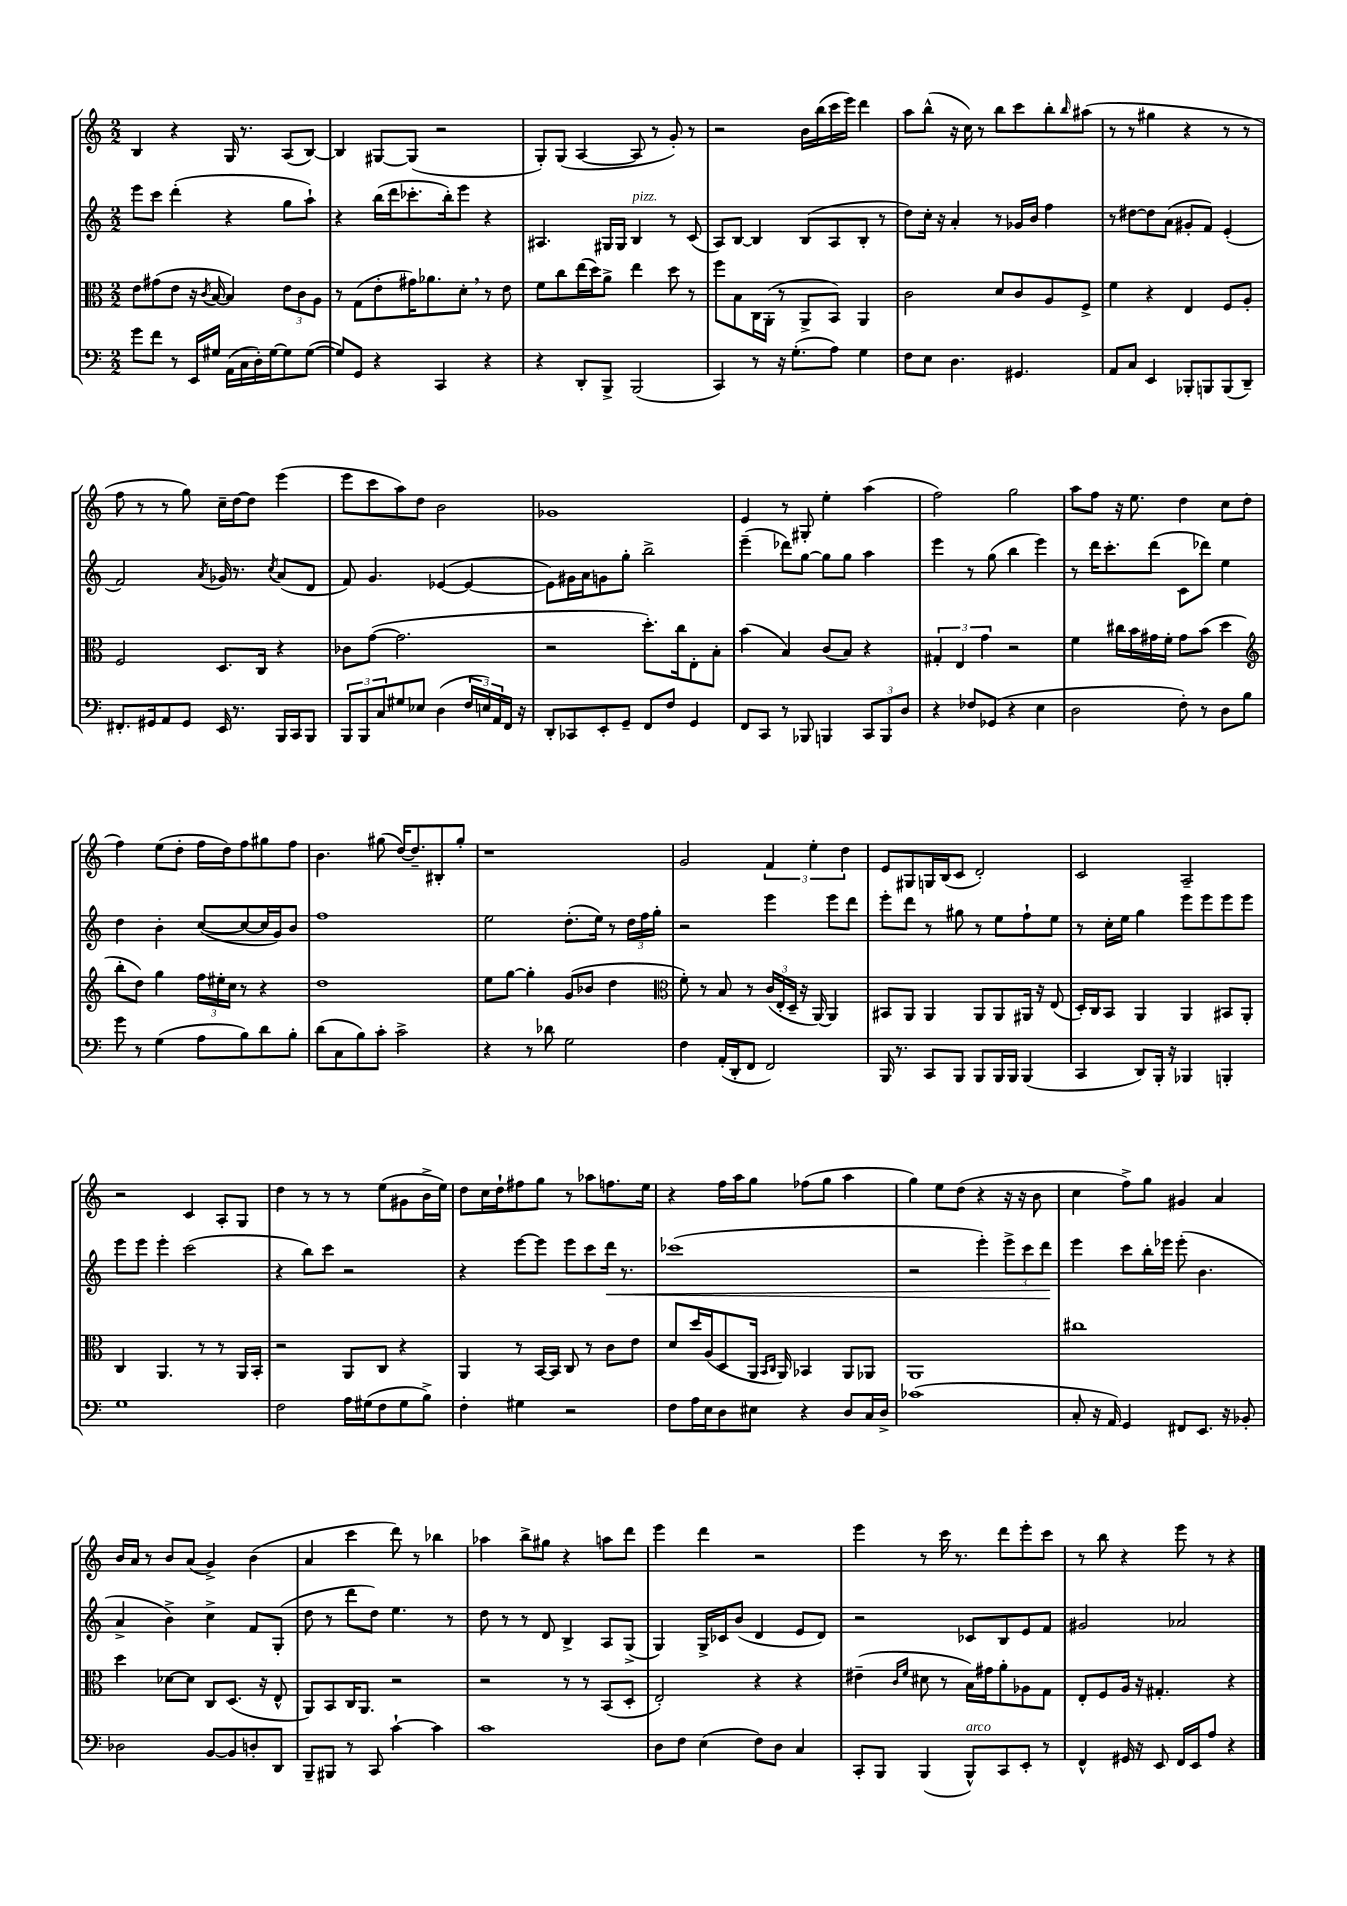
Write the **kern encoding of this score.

**kern	**kern	**kern	**kern
*staff4	*staff3	*staff2	*staff1
*clefF4	*clefC3	*clefG2	*clefG2
*k[]	*k[]	*k[]	*k[]
*M2/2	*M2/2	*M2/2	*M2/2
8g	8e	8eee	4B
8f	(8g#	8ccc	.
8r	8e	(4ddd'	4r
16EE	16r	.	.
.	8qc	.	.
16G#	[16B	.	.
(16AA	4B])	4r	16G
16C	.	.	8.r
16D')	.	.	.
[16G#	.	.	.
8G#]	12e	8gg	(8A
.	12c	.	.
([8G#	.	8aa`)	[8B)
.	12A	.	.
=	=	=	=
8G#])	8r	4r	4B]
8GG	(8G	.	.
4r	8e'	(16bb	[8G#
.	.	16ddd	.
.	16g#)	8.ccc-'	(8G#]
.	8.a-	.	.
4CC	.	.	2r
.	.	16bb')	.
.	8d'	8eee	.
4r	8r	4r	.
.	8e	.	.
=	=	=	=
4r	8f	4.A#	8G')
.	8cc	.	(8G
8DD'	(16ee	.	[4A
.	16dd)	.	.
8BBB^	8a^	16G#	.
.	.	16G#	.
(2BBB	4ee	4B	8A]
.	.	.	8r
.	8dd	8r	8g')
.	8r	(8c	8r
=	=	=	=
4CC)	8ff	8A)	2r
.	8B	[8B	.
8r	16C	4B]	.
.	(16AA'	.	.
16r	8r	.	.
(8.G'	.	.	.
.	8AA^	(8B	16b
.	.	.	(16bb
8A)	8BB)	8A	16ccc
.	.	.	16eee)
4G	4AA	8B'	4ddd
.	.	8r	.
=	=	=	=
8F	2c	8dd)	8aa
8E	.	16cc'	(8bb^^
.	.	16r	.
4.D	.	4a'	16r
.	.	.	16cc)
.	.	.	8r
.	8d	8r	8bb
4.GG#	8c	16g-	8ccc
.	.	16b	.
.	8A	4ff	8bb'
.	.	.	16qqbb
.	8F^	.	(8aa#
=	=	=	=
8AA	4f	8r	8r
8C	.	[8dd#	8r
4EE	4r	8dd#]	4gg#
.	.	(8a	.
8BBB-'	4E	8g#'	4r
8BBB	.	8f)	.
(8BBB	8F	(4e'	8r
8DD~)	8A'	.	8r
=	=	=	=
8.FF#'	2F	2f)	8ff
.	.	.	8r
16GG#	.	.	.
8AA	.	.	8r
8GG#	.	.	8gg)
.	.	8qa	.
16EE	8.D	16g-	16cc~
8.r	.	8.r	[16dd
.	.	.	8dd]
.	16C	.	.
.	.	8qcc	.
16BBB	4r	(8a	(4eee
16CC	.	.	.
8BBB	.	8d	.
=	=	=	=
12BBB	8c-	8f)	8eee
12BBB	.	.	.
.	([8g	4.g	8ccc
12C	.	.	.
8G#	2.g]	.	8aa)
8E-	.	.	8dd
(4D	.	([4e-	2b
24F	.	4e-_	.
24E)	.	.	.
24AA	.	.	.
16FF	.	.	.
16r	.	.	.
=	=	=	=
8DD'	2r	8e-])	1g-
8CC-	.	16g#	.
.	.	16a	.
8EE'	.	8g	.
8GG~	.	8gg'	.
8FF	8.dd')	2bb^	.
8F	.	.	.
.	16cc	.	.
4GG	8E'	.	.
.	8B'	.	.
=	=	=	=
8FF	(4b	(4eee~	4e
8CC	.	.	.
8r	4B)	8ddd-)	8r
8BBB-	.	[8gg	8G#'
4BBB	(8c	8gg]	4ee'
.	8B)	8gg	.
12CC	4r	4aa	(4aa
12BBB	.	.	.
12D	.	.	.
=	=	=	=
4r	6G#'	4eee	2ff)
.	6E	.	.
8F-	.	8r	.
.	6g	.	.
(8GG-	.	(8gg	.
4r	2r	4bb	2gg
4E	.	4eee)	.
=	=	=	=
2D	4f	8r	8aa
.	.	16ddd	8ff
.	.	8.ccc'	.
.	16cc#	.	16r
.	16b	.	8.ee
.	16g#	(8ddd	.
.	16f'	.	.
8F')	8g#	8c	4dd
8r	(8b	8ddd-)	.
8D	4dd	4ee	8cc
8B	.	.	(8dd
=	=	=	=
*	*clefG2	*	*
8g	8bb'	4dd	4ff)
8r	8dd)	.	.
(4G	4gg	4b'	(8ee
.	.	.	8dd'
8A	24ff	([8cc	16ff
.	24ee#'	.	.
.	.	.	16dd)
.	24cc	.	.
8B)	8r	8cc_	8ff
8d	4r	16cc]	8gg#
.	.	16g)	.
8B'	.	8b	8ff
=	=	=	=
(8d	1dd	1ff	4.b
8C	.	.	.
8B)	.	.	.
8c'	.	.	(8gg#
2c^	.	.	[16dd)
.	.	.	8.dd~]
.	.	.	8B#'
.	.	.	8gg#'
=	=	=	=
4r	8ee	2ee	1r
.	[8gg	.	.
8r	4gg']	.	.
8d-	.	.	.
2G	(8g	(8.dd'	.
.	8b-	.	.
.	.	16ee)	.
.	4dd	8r	.
.	.	24dd	.
.	.	24ff	.
.	.	24gg'	.
=	=	=	=
*	*clefC3	*	*
4F	8f')	2r	2g
.	8r	.	.
(16AA'	8B	.	.
16DD'	.	.	.
8FF	8r	.	.
2FF)	(24c	4eee	6f
.	24E'	.	.
.	24D~	.	.
.	16r	.	.
.	.	.	6ee'
.	[16AA)	.	.
.	4AA]	8eee	.
.	.	.	6dd
.	.	8ddd	.
=	=	=	=
16BBB	8BB#	8eee'	8e
8.r	.	.	.
.	8AA	8ddd	8G#
8CC	4AA	8r	16G
.	.	.	(16B
8BBB	.	8gg#	8c
8BBB	8AA	8r	2d')
16BBB	8AA	8ee	.
16BBB	.	.	.
(4BBB	16AA#	8ff`	.
.	16r	.	.
.	(8E	8ee	.
=	=	=	=
4CC	16D')	8r	2c
.	16C	.	.
.	8BB	16cc'	.
.	.	16ee	.
8DD)	4AA	4gg	.
16BBB'	.	.	.
16r	.	.	.
4BBB-	4AA	8eee	2A~
.	.	8eee	.
4BBB'	8BB#	8eee	.
.	8AA'	8eee	.
=	=	=	=
1G	4C	8eee	2r
.	.	8eee	.
.	4.AA	4eee'	.
.	.	(2ccc	4c
.	8r	.	.
.	8r	.	8A'
.	16AA	.	8G
.	16BB'	.	.
=	=	=	=
2F	2r	4r	4dd
.	.	8bb)	8r
.	.	8ccc	8r
16A	8AA	2r	8r
(16G#	.	.	.
8F	8C	.	(8ee
8G#	4r	.	8g#
8B^)	.	.	16b^
.	.	.	16ee)
=	=	=	=
4F'	4AA	4r	8dd
.	.	.	16cc
.	.	.	16dd`
4G#	8r	[8eee	8ff#
.	[16BB	8eee]	8gg
.	16BB]	.	.
2r	8C	8eee	8r
.	8r	8ccc	8aa-
.	8c	16ddd	8.ff
.	.	8.r	.
.	8e	.	.
.	.	.	16ee
=	=	=	=
8F	8d	(1ccc-	4r
16A	16dd	.	.
16E	(16A	.	.
8D	8D	.	16ff
.	.	.	16aa
8E#	16AA	.	8gg
.	16qqBB	.	.
.	16qqC	.	.
.	16AA)	.	.
4r	4BB-	.	(8ff-
.	.	.	8gg
8D	8AA	.	4aa
16C	8AA-	.	.
16D^	.	.	.
=	=	=	=
(1c-	1AA	2r	4gg)
.	.	.	8ee
.	.	.	(8dd
.	.	4eee')	4r
.	.	12eee^	16r
.	.	.	16r
.	.	12ccc	.
.	.	.	8b
.	.	12ddd	.
=	=	=	=
8C'	1cc#	4eee	4cc
16r	.	.	.
16AA)	.	.	.
4GG	.	8ccc	8ff^)
.	.	16bb'	8gg
.	.	16eee-	.
8FF#	.	(8eee-'	4g#
8.EE	.	4.b	.
.	.	.	4a
16r	.	.	.
8BB-'	.	.	.
=	=	=	=
2D-	4dd	4a^	16b
.	.	.	16a
.	.	.	8r
.	[8d-	4b^)	8b
.	8d-]	.	(8a
[8BB	8C	4cc^	4g^)
8BB]	(8.D	.	.
8D'	.	8f	(4b
.	16r	.	.
8DD	8E^^	(8G'	.
=	=	=	=
8BBB~	8AA)	8dd	4a
8BBB#	8BB	8r	.
8r	16C	8ddd	4ccc
.	8.AA	.	.
8CC	.	8dd)	.
[4c`	2r	4.ee	8ddd)
.	.	.	8r
4c]	.	.	4bb-
.	.	8r	.
=	=	=	=
1c	2r	8dd	4aa-
.	.	8r	.
.	.	8r	8bb^
.	.	8d	8gg#
.	8r	4B^	4r
.	8r	.	.
.	(8BB	8A	8aa
.	8D'	(8G^	8ddd
=	=	=	=
8D	2E')	4G)	4eee
8F	.	.	.
(4E	.	16G^	4ddd
.	.	16c-	.
.	.	(8b	.
8F)	4r	4d	2r
8D	.	.	.
4C	4r	8e	.
.	.	8d)	.
=	=	=	=
8CC'	(4e#~	2r	4eee
8BBB	.	.	.
.	16qqc	.	.
.	16qqf	.	.
(4BBB	8d#	.	8r
.	8r	.	16ccc
.	.	.	8.r
8BBB^^)	16B)	8c-	.
.	16g#	.	.
8CC	8a'	8B	8ddd
8EE'	8A-	8e	8eee'
8r	8G	8f	8ccc
=	=	=	=
4FF^^	8E'	2g#	8r
.	8F	.	8bb
16GG#	16A	.	4r
16r	16r	.	.
8EE	4.G#'	.	.
16FF	.	2a-	8eee
16EE	.	.	.
8A	.	.	8r
4r	4r	.	4r
==	==	==	==
*-	*-	*-	*-
